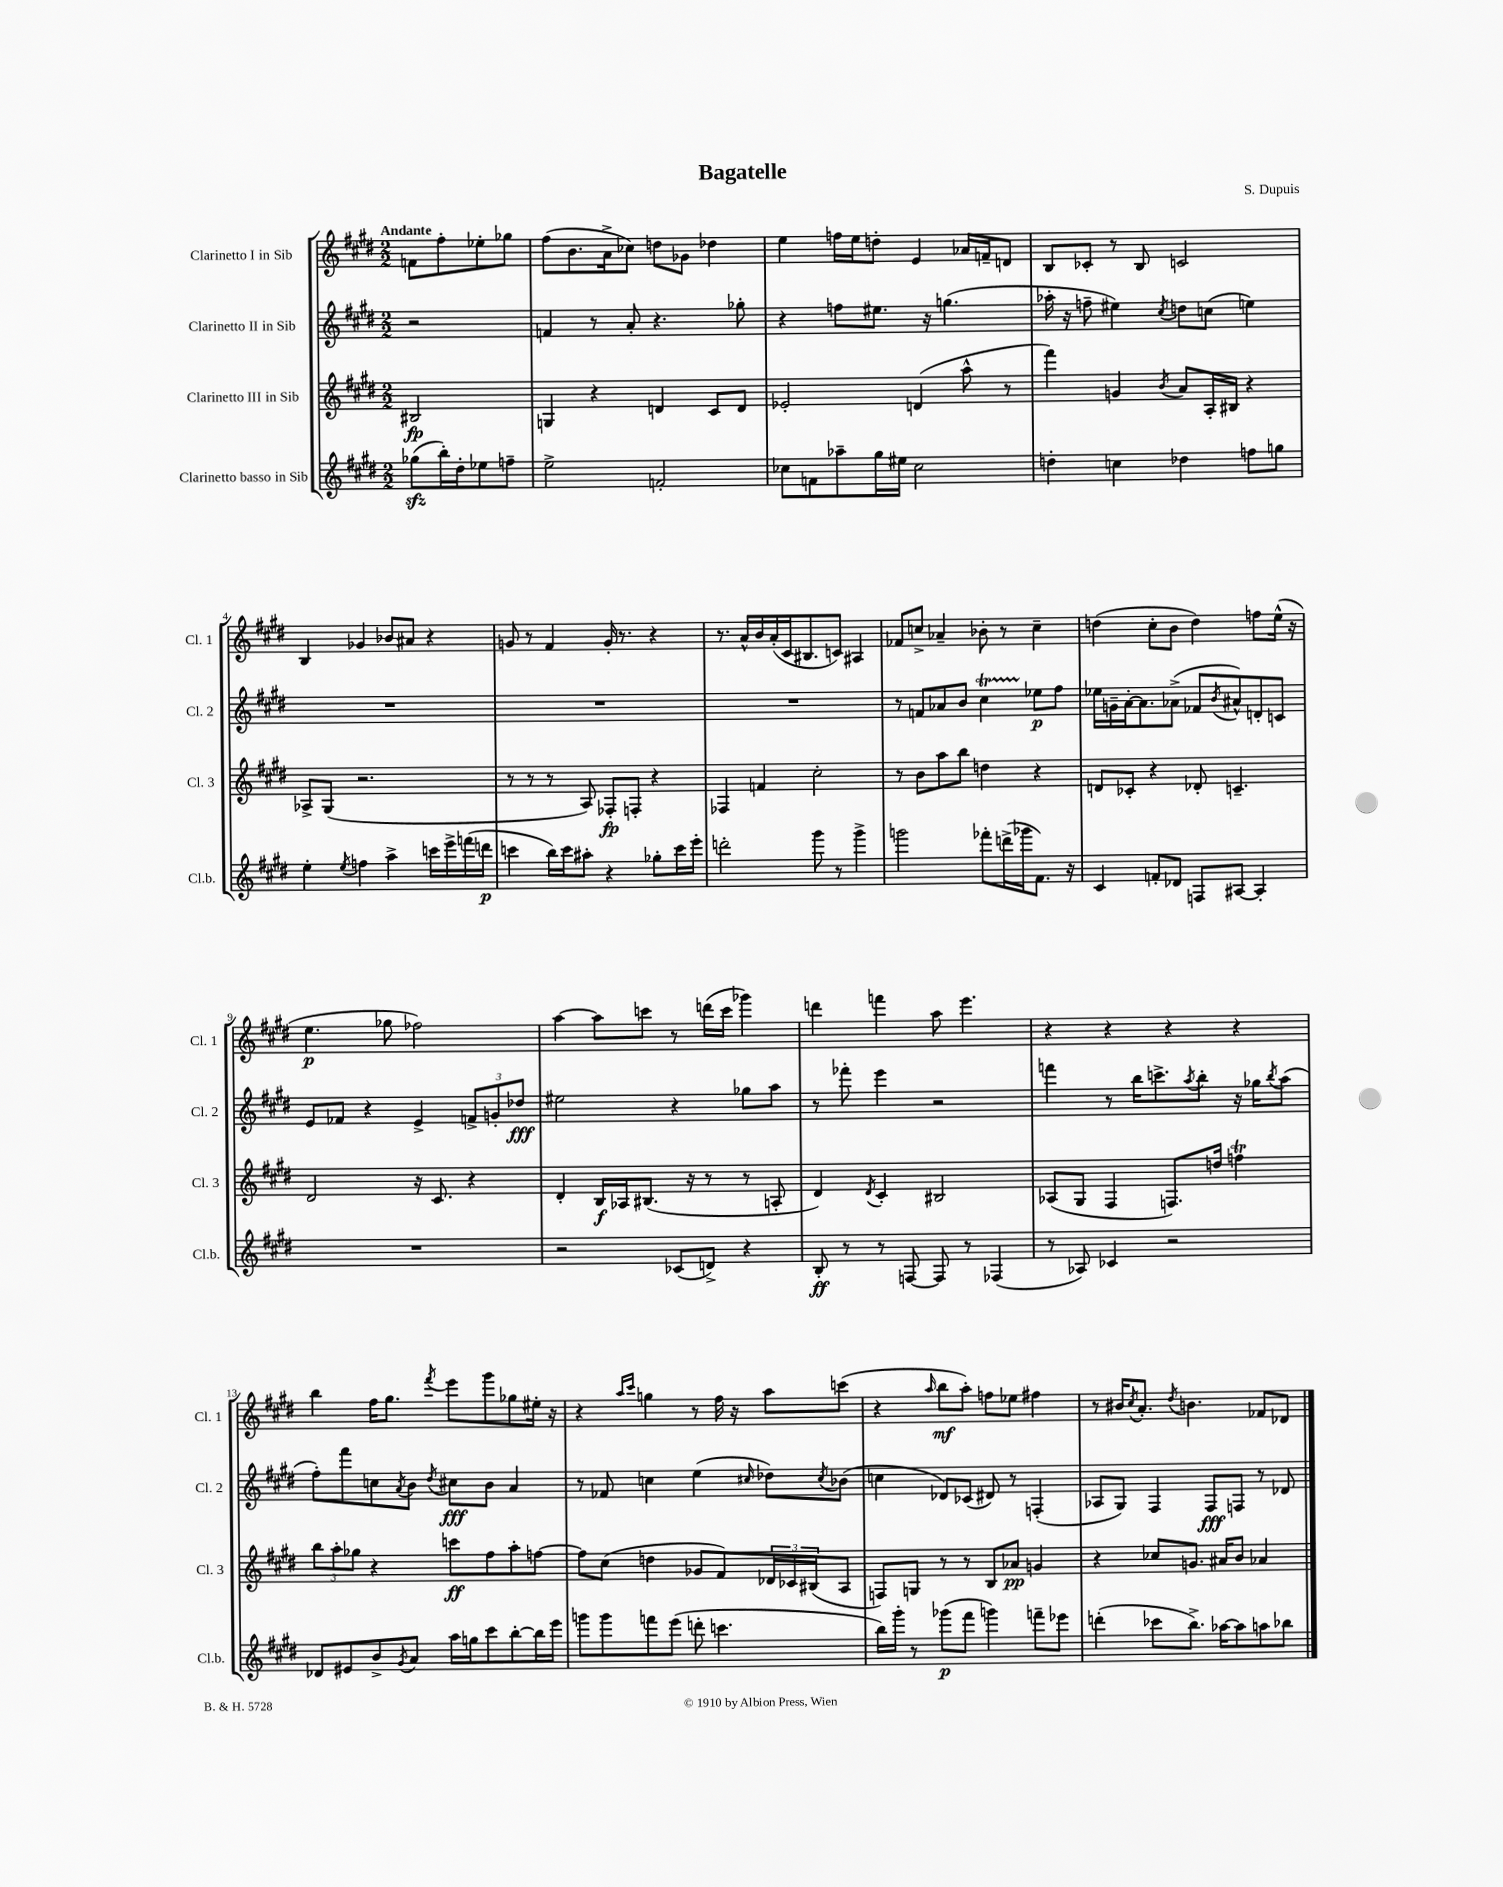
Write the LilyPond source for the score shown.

\header { title = "Bagatelle" composer = "S. Dupuis" }
<<
\new StaffGroup <<
\new Staff = "s0" \with { instrumentName = "Clarinetto I in Sib" shortInstrumentName = "Cl. 1" } {
    \clef treble \key e \major \numericTimeSignature \time 2/2 \partial 2 \tempo "Andante"
    f'8 fis''8-. ees''8-. ges''8 |
    fis''8( b'8. a'16-> ces''8) d''8 ges'8 des''4 |
    e''4 f''16 e''16 d''8-. e'4 aes'16 f'16-- d'8 |
    b8 ces'8-. r8 b8 c'2 |
    b4 ges'4 bes'8 ais'8 r4 |
    g'8 r8 fis'4 g'16-. r8. r4 |
    r8. a'16-^ b'16 a'16-.( cis'16 bis8. c'8) ais4 |
    fes'8 c''8-> aes'4-- bes'8-. r8 c''4-- |
    d''4( cis''8-. b'8 d''4) f''8 e''16-^( r16 |
    e''4.\p ges''8 fes''2) |
    a''4~ a''8 c'''8 r8 d'''16( c'''16 ges'''4) |
    d'''4 f'''4 a''8 e'''4. |
    r4 r4 r4 r4 |
    b''4 fis''16 gis''8. \acciaccatura { fis'''8 } e'''8 gis'''8 ges''8 eis''16-. r16 |
    r4 \grace { a''16 cis'''16 } g''4 r8 fis''16 r16 a''8 c'''8( |
    r4 \grace { a''16 } b''8\mf a''8-.) f''8 ees''8 fis''4 |
    r8 bis'16 \acciaccatura { cis''8 } a'8.-. \acciaccatura { dis''8 } b'4. fes'8 des'8 \bar "|." |
}
\new Staff = "s1" \with { instrumentName = "Clarinetto II in Sib" shortInstrumentName = "Cl. 2" } {
    \clef treble \key e \major \numericTimeSignature \time 2/2 \partial 2
    r2 |
    f'4 r8 a'8-. r4. ges''8-. |
    r4 f''8 eis''8. r16 g''4.( |
    aes''16-. r16 f''8-- eis''4) \acciaccatura { cis''8 } d''8 c''8( e''4) |
    R1 |
    R1 |
    R1 |
    r8 f'8 aes'8 b'8 cis''4\startTrillSpan ees''8\stopTrillSpan\p fis''8 |
    ees''16 g'16-- a'16~-. a'8. aes'8->( fes'8 \acciaccatura { b'8 } ais'8-^) d'8-. c'8 |
    e'8 fes'8 r4 e'4-> \tuplet 3/2 { f'8-> g'8-. des''8\fff } |
    eis''2 r4 ges''8 a''8 |
    r8 fes'''8-. e'''4 r2 |
    f'''4 r8 b''16 c'''8.-> \acciaccatura { a''8 } b''8-. r16 ges''16 \acciaccatura { b''8 } a''8( |
    fis''8-.) fis'''8 c''8 \acciaccatura { a'8 } b'8 \acciaccatura { dis''8 } cis''8\fff b'8 a'4 |
    r8 fes'8 c''4 e''4( \grace { cis''16 } des''8) \acciaccatura { cis''8 } bes'8( |
    c''4 des'8) ces'8( dis'8) r8 f4-.( |
    aes8 gis8) fis4 fis8\fff f8 r8 des'8 \bar "|." |
}
\new Staff = "s2" \with { instrumentName = "Clarinetto III in Sib" shortInstrumentName = "Cl. 3" } {
    \clef treble \key e \major \numericTimeSignature \time 2/2 \partial 2
    bis2\fp |
    g4 r4 d'4 cis'8 d'8 |
    ees'2-. d'4( a''8-^ r8 |
    fis'''4) g'4 \acciaccatura { b'8 } a'8 a16-. bis16 r4 |
    aes8-> gis8( r2. |
    r8 r8 r8 a8) fes8-.\fp f8-. r4 |
    fes4 f'4 cis''2-. |
    r8 b'8 a''8 b''8 d''4 r4 |
    d'8 ces'8-. r4 des'8-. c'4.-- |
    dis'2 r16 cis'8. r4 |
    dis'4-. b16\f aes16 bis8.( r16 r8 r8 a8-. |
    dis'4) \acciaccatura { dis'8 } cis'4-. bis2 |
    aes8( gis8 fis4 f8.) d''16 f''4\trill |
    \tuplet 3/2 { b''8 a''8-. ges''8 } r4 c'''8\ff fis''8 a''8-. f''8~ |
    f''8 cis''8( d''4 ges'8 fis'8) \tuplet 3/2 { des'16 ces'16 bis16( } a8 |
    f8) g8 r8 r8 b8 aes'8\pp g'4 |
    r4 ces''8 g'8. ais'16 b'8 aes'4 \bar "|." |
}
\new Staff = "s3" \with { instrumentName = "Clarinetto basso in Sib" shortInstrumentName = "Cl.b." } {
    \clef treble \key e \major \numericTimeSignature \time 2/2 \partial 2
    ges''8\sfz( b''16-.) dis''16-. ees''8 f''8-- |
    e''2-> f'2-. |
    ces''8 f'8 aes''8-- gis''16 eis''16 ces''2 |
    d''4-. c''4 des''4 f''8 g''8 |
    e''4-. \acciaccatura { e''8 } f''4 a''4-> c'''16 e'''16-> f'''16( d'''16\p |
    c'''4 b''16) c'''16 ais''8-. r4 ges''8-. c'''16 e'''16-. |
    d'''2-. gis'''8 r8 gis'''4-> |
    g'''2 fes'''8-. d'''16->( ges'''16 fis'8.) r16 |
    cis'4 f'8-. des'8 f8 ais8~ ais4-. |
    R1 |
    r2 ces'8( d'8->) r4 |
    b8-.\ff r8 r8 f8~ f8 r8 fes4( |
    r8 aes8) ces'4 r2 |
    des'8 eis'8 b'8-> \acciaccatura { gis'8 } a'8 a''16 g''16 cis'''8 b''8~-. b''16 e'''16 |
    g'''8 g'''8 f'''8 e'''8( d'''8-. c'''4. |
    b''16) gis'''16-. r8 ges'''8\p( fis'''8 g'''4) f'''8-- ees'''8 |
    d'''4-.( ces'''8 b''8.->) aes''16~ aes''8 a''8 bes''8 \bar "|." |
}
>>
>>
